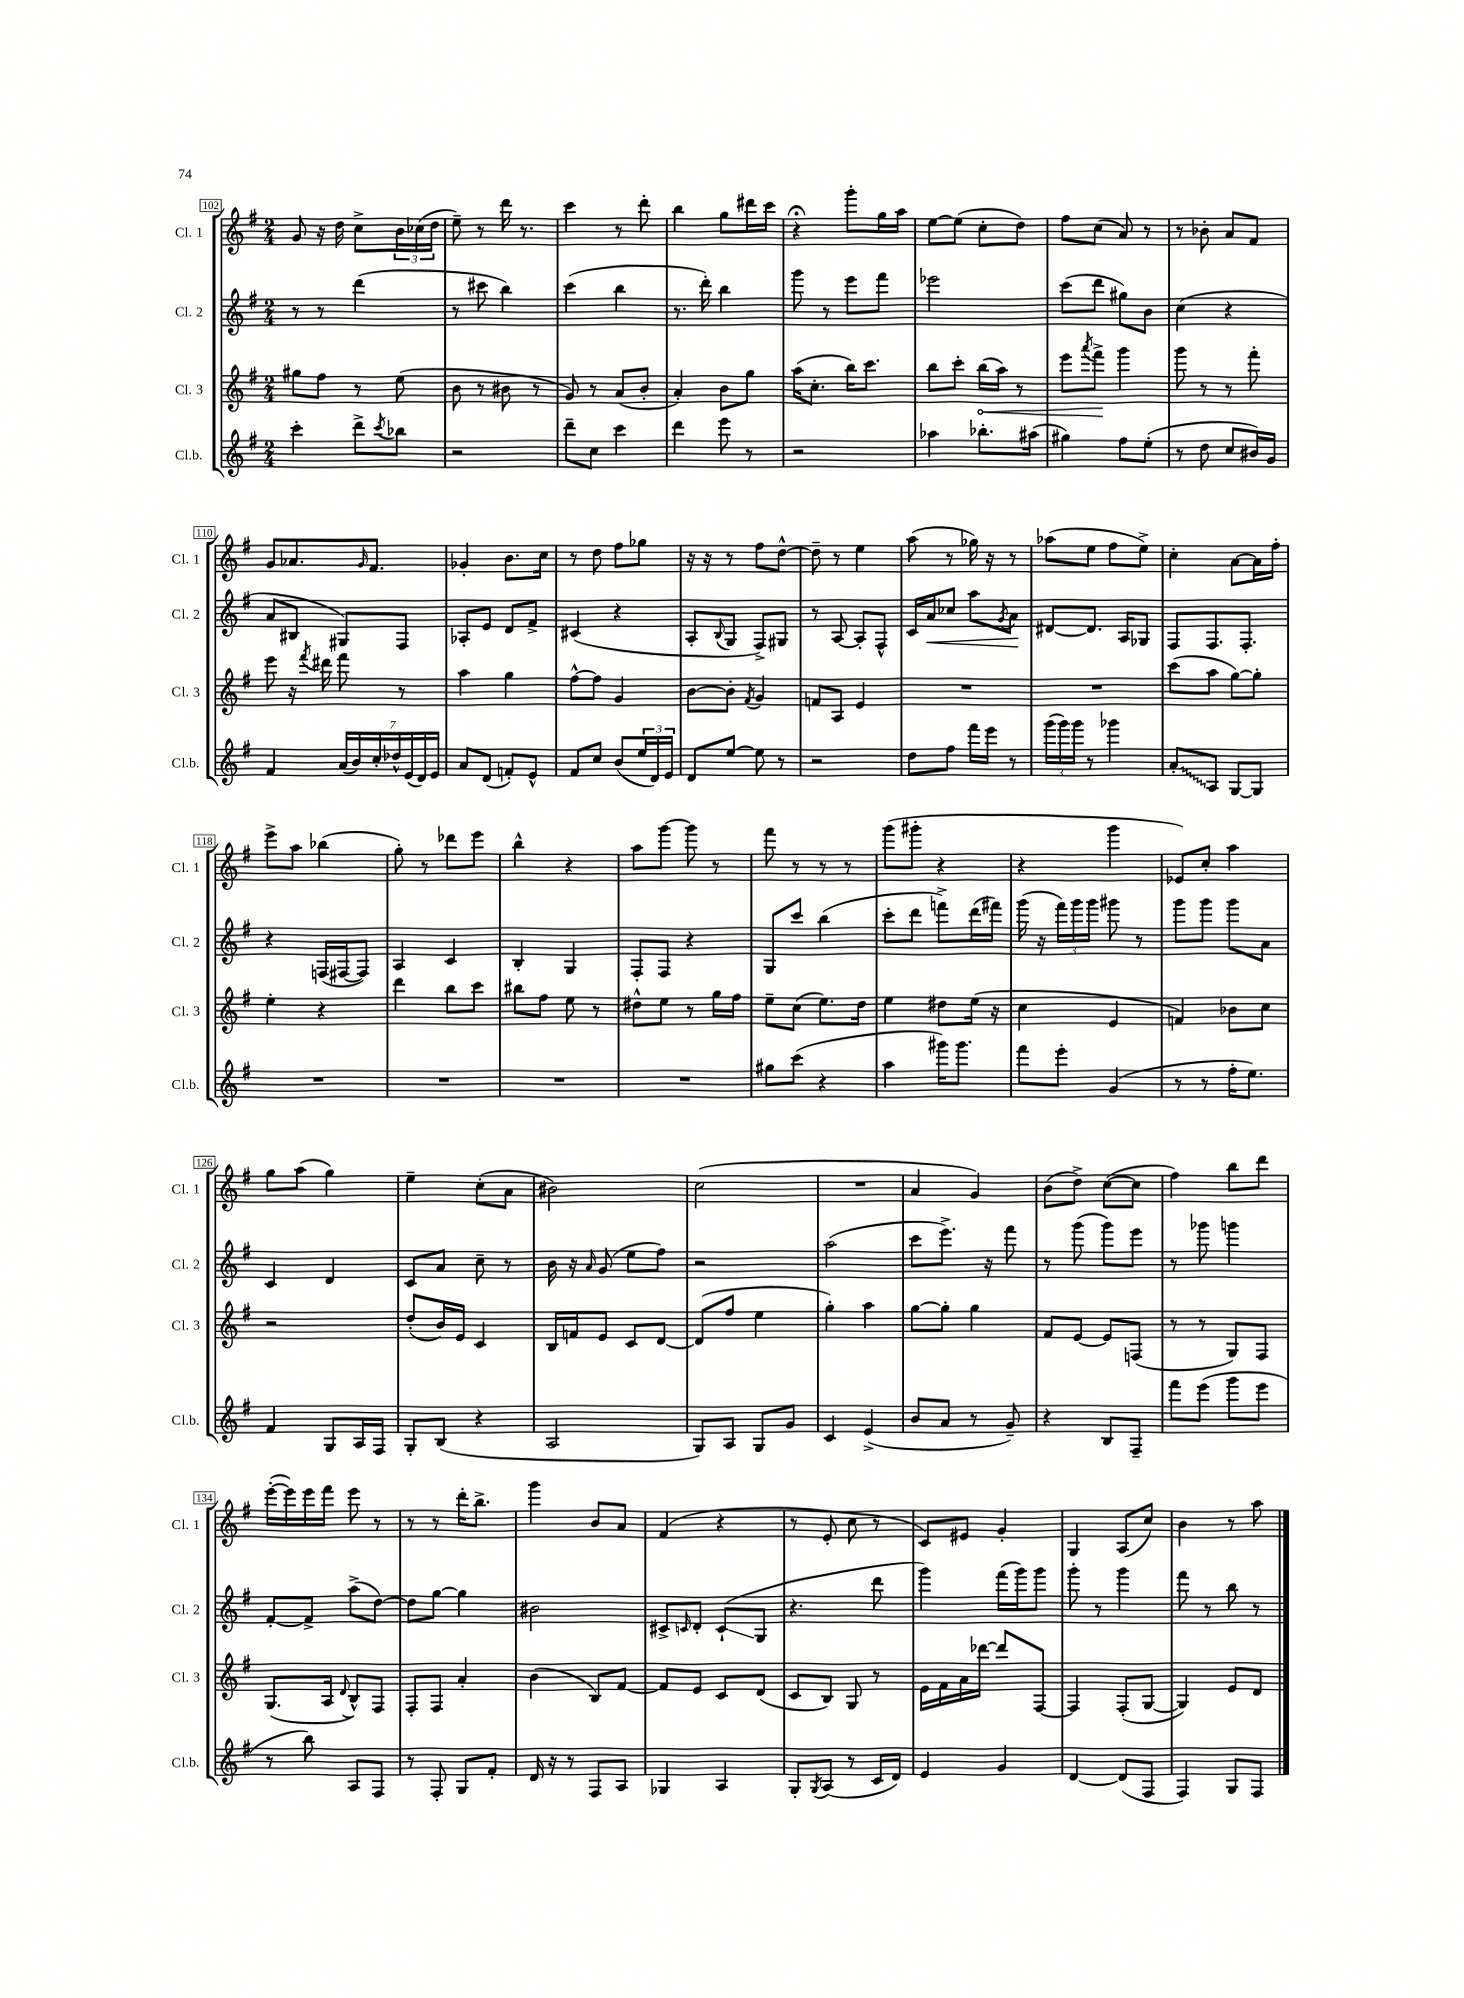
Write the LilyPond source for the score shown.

<<
\new StaffGroup <<
\new Staff = "s0" \with { instrumentName = "Cl. 1" shortInstrumentName = "Cl. 1" } {
    \clef treble \key g \major \numericTimeSignature \time 2/4
    g'8 r16 d''16 c''8-> \tuplet 3/2 { b'16 ces''16( d''16 } |
    e''8--) r8 d'''16 r8. |
    c'''4 r8 d'''8-. |
    b''4 g''8 dis'''16 c'''16 |
    r4\fermata g'''8-. g''16 a''16 |
    e''8~ e''8( c''8-. d''8) |
    fis''8 c''8( a'8) r8 |
    r8 bes'8-. a'8 fis'8 |
    g'8 aes'8. \grace { g'16 } fis'8. |
    ges'4-. b'8. c''16 |
    r8 d''8 fis''8 ges''8 |
    r16 r16 r8 fis''8 d''8~-^ |
    d''8-- r8 e''4 |
    a''8( r8 ges''16) r16 r8 |
    aes''8( e''8 fis''8 e''8->) |
    c''4-. a'8~ a'16 fis''16-. |
    e'''8-> a''8 bes''4( |
    g''8-.) r8 des'''8 e'''8 |
    b''4-^ r4 |
    a''8 g'''8~ g'''8 r8 |
    fis'''8 r8 r8 r8 |
    g'''8( gis'''8-. r4 |
    r4 g'''4 |
    ees'8) c''8-. a''4 |
    g''8 a''8( g''4) |
    e''4-- c''8-.( a'8 |
    bis'2) |
    c''2( |
    R2 |
    a'4 g'4) |
    b'8( d''8->) c''8~( c''8 |
    fis''4) b''8 d'''8 |
    e'''16~-.( e'''16) e'''16 fis'''16 e'''8 r8 |
    r8 r8 d'''16-. b''8.-> |
    g'''4 b'8 a'8 |
    fis'4( r4 |
    r8 e'8-. c''8 r8 |
    c'8) eis'8 g'4-. |
    g4 a8( c''8) |
    b'4 r8 a''8 \bar "|." |
}
\new Staff = "s1" \with { instrumentName = "Cl. 2" shortInstrumentName = "Cl. 2" } {
    \clef treble \key g \major \numericTimeSignature \time 2/4
    r8 r8 d'''4( |
    r8 cis'''8 b''4) |
    c'''4( b''4 |
    r8. d'''16-.) b''4 |
    g'''8 r8 e'''8 fis'''8 |
    ees'''2 |
    c'''8( d'''8 gis''8) b'8 |
    c''4( r4 |
    a'8 bis8 gis8) fis8 |
    aes8-. e'8 d'8 fis'8-> |
    cis'4( r4 |
    a8-. \appoggiatura { b8 } g8 fis8->) gis8 |
    r8 a8~ a8-. fis8-^ |
    c'16 a'16\< ces''8 a''8 \acciaccatura { g'8 } a'8\! |
    dis'8~ dis'8. a16 ges8 |
    fis8 fis8. fis8.-. |
    r4 f16( fis16~ fis8) |
    a4 c'4 |
    b4-. g4 |
    fis8-. fis8 r4 |
    g8 c'''8 b''4( |
    c'''8-. d'''8 f'''8->) d'''16( fis'''16) |
    g'''16( r16 \tuplet 3/2 { fis'''16) g'''16 g'''16 } gis'''8 r8 |
    g'''8 g'''8 g'''8 a'8 |
    c'4 d'4 |
    c'8 a'8 c''8-- r8 |
    b'16 r16 \grace { a'16 } g'8( e''8 fis''8) |
    r2 |
    a''2( |
    c'''8 e'''8.->) r16 fis'''8 |
    r8 g'''8( g'''8) e'''8 |
    r8 ges'''8 g'''4 |
    fis'8~-. fis'8-> a''8->( d''8~) |
    d''8 g''8~ g''4 |
    bis'2 |
    cis'8-> \grace { c'16 } d'8-. c'8-!\glissando( g8 |
    r4. d'''8 |
    g'''4) fis'''16( g'''16) g'''8 |
    g'''8-. r8 g'''4 |
    fis'''8 r8 b''8 r8 \bar "|." |
}
\new Staff = "s2" \with { instrumentName = "Cl. 3" shortInstrumentName = "Cl. 3" } {
    \clef treble \key g \major \numericTimeSignature \time 2/4
    gis''8 fis''8 r8 e''8( |
    b'8 r8 bis'8 r8 |
    g'8) r8 a'8( b'8-. |
    a'4-.) b'8 g''8 |
    a''16( c''8.-. b''16) c'''8. |
    b''8 c'''8-. \once \override Hairpin.circled-tip = ##t b''16\<( a''16) r8 |
    e'''8 \acciaccatura { a'''8 } fis'''8->\! g'''4 |
    g'''8 r8 r8 fis'''8-. |
    e'''8 r16 \acciaccatura { fis'''8 } dis'''16 fis'''8 r8 |
    a''4 g''4 |
    fis''8~-^ fis''8 g'4 |
    b'8~ b'8-. \acciaccatura { fis'8 } g'4 |
    f'8 a8 e'4 |
    R2 |
    R2 |
    c'''8( a''8 g''8~) g''8-. |
    e''4-. r4 |
    d'''4 b''8 c'''8 |
    bis''8 fis''8 e''8 r8 |
    dis''8-^ e''8 r8 g''16 fis''16 |
    e''8-- c''8( e''8.) d''16 |
    e''4 dis''8 e''16( r16 |
    c''4 e'4 |
    f'4) bes'8 c''8 |
    r2 |
    d''8-.( b'16) e'16 c'4 |
    b16 f'16 e'8 c'8 d'8~ |
    d'8( fis''8 e''4 |
    g''4-.) a''4 |
    g''8~ g''8-. g''4 |
    fis'8 e'8~ e'8 f8( |
    r8 r8 g8) fis8 |
    g8.( a16 \appoggiatura { d'8 } b8-^) fis8 |
    fis8-. fis8 a'4-. |
    b'4( b8) fis'8~ |
    fis'8 e'8 c'8 d'8( |
    c'8 b8) g8 r8 |
    e'16 fis'16 a'16 des'''16~ des'''8 fis8~ |
    fis4 fis8-.( g8~ |
    g4) e'8 d'8 \bar "|." |
}
\new Staff = "s3" \with { instrumentName = "Cl.b." shortInstrumentName = "Cl.b." } {
    \clef treble \key g \major \numericTimeSignature \time 2/4
    c'''4-. d'''8-> \acciaccatura { c'''8 } bes''8 |
    r2 |
    d'''8-- c''8 c'''4 |
    d'''4 e'''8 r8 |
    r2 |
    aes''4 bes''8.-. ais''16( |
    gis''4) fis''8 e''8-.( |
    r8 d''8 c''8 bis'16) g'16 |
    fis'4 \tuplet 7/4 { a'16( b'16) c''16-. des''16-^ e'16( d'16) e'16 } |
    a'8 d'8( f'8-.) e'8-^ |
    fis'8 c''8 b'8( \tuplet 3/2 { e''16 d'16) e'16 } |
    d'8 e''8~ e''8 r8 |
    r2 |
    d''8 fis''8 fis'''16 e'''16 r8 |
    \tuplet 3/2 { g'''16( g'''16) g'''16 } r8 ges'''4 |
    \once \override Glissando.style = #'zigzag a'8-.\glissando a8 g8~ g8 |
    R2 |
    R2 |
    R2 |
    R2 |
    gis''8 c'''8( r4 |
    a''4 gis'''16) gis'''8. |
    fis'''8 e'''8-. g'4( |
    r8 r8 fis''16-. e''8.) |
    fis'4 g8 a16 fis16 |
    g8-. b8( r4 |
    a2 |
    g8) a8 g8 g'8 |
    c'4 e'4->( |
    b'8 a'8 r8 g'8--) |
    r4 b8 fis8-- |
    fis'''8 e'''8( g'''8 e'''8 |
    r8 b''8) a8 fis8 |
    r8 fis8-. g8 fis'8-. |
    d'16 r16 r8 fis8 a8 |
    ges4 a4 |
    g8-. \acciaccatura { g8 } a8( r8 c'16 d'16) |
    e'4 g'4 |
    d'4~ d'8( fis8 |
    fis4) g8 fis8 \bar "|." |
}
>>
>>
\layout { \context { \Score currentBarNumber = #102 \override BarNumber.stencil = #(make-stencil-boxer 0.1 0.3 ly:text-interface::print) } }
